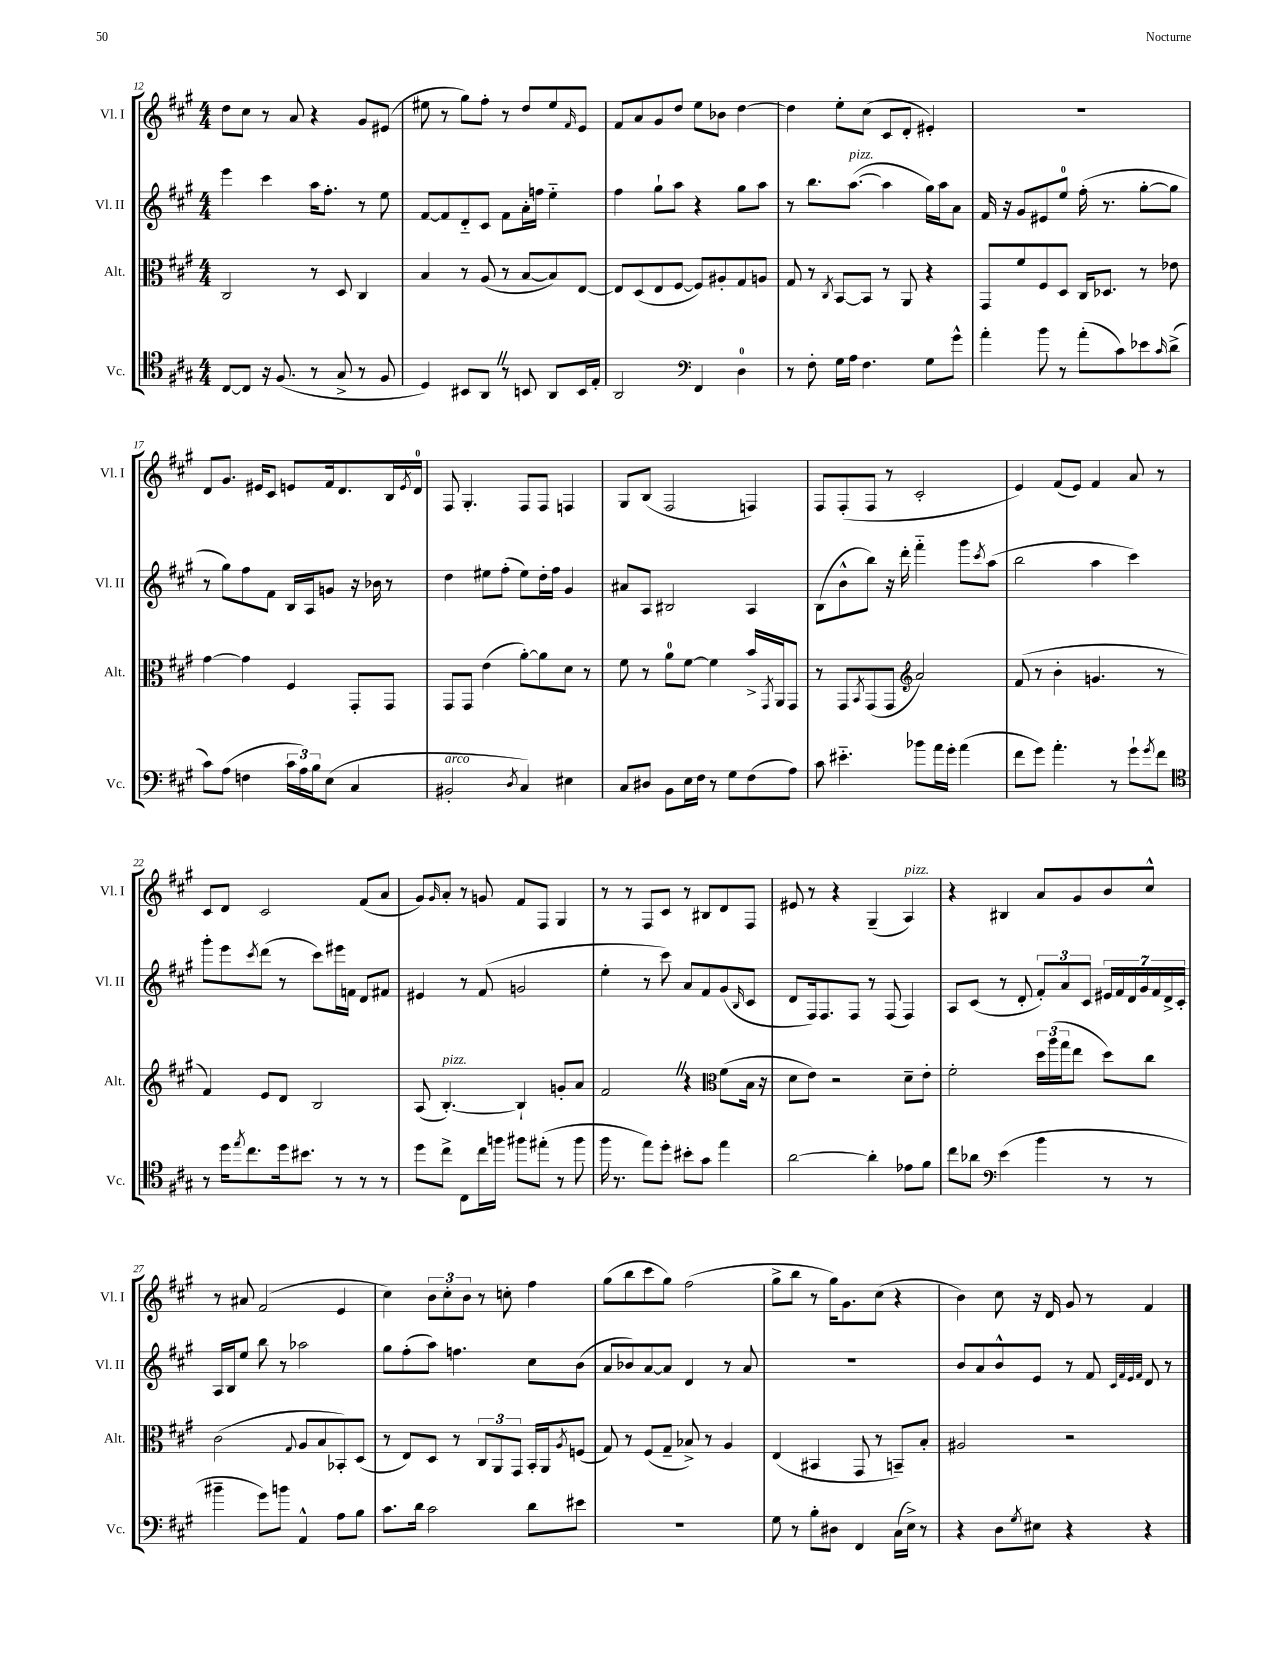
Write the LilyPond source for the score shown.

<<
\new StaffGroup <<
\new Staff = "s0" \with { instrumentName = "Vl. I" shortInstrumentName = "Vl. I" } {
    \clef treble \key a \major \numericTimeSignature \time 4/4
    d''8 cis''8 r8 a'8 r4 gis'8 eis'8( |
    eis''8 r8 gis''8) fis''8-. r8 d''8 eis''8 \grace { fis'16 } e'8 |
    fis'8 a'8 gis'8 d''8 e''8 bes'8 d''4~ |
    d''4 e''8-. cis''8( cis'8 d'8-. eis'4-.) |
    R1 |
    d'8 gis'8. eis'16 cis'8 e'8 fis'16 d'8. b16 \acciaccatura { e'8 } d'16-0 |
    fis8 gis4.-. fis8 fis8 f4 |
    gis8 b8( fis2 f4) |
    fis8 fis8-.( fis8 r8 cis'2-. |
    e'4) fis'8( e'8) fis'4 a'8 r8 |
    cis'8 d'8 cis'2 fis'8( a'8 |
    gis'8) \grace { gis'16 } a'8-. r8 g'8 fis'8 fis8 gis4 |
    r8 r8 fis8 cis'8 r8 bis8 d'8 fis8 |
    eis'8 r8 r4 gis4--( a4^\markup { \italic "pizz." }) |
    r4 bis4 a'8 gis'8 b'8 cis''8-^ |
    r8 ais'8 fis'2( e'4 |
    cis''4) \tuplet 3/2 { b'8 cis''8-. b'8 } r8 c''8-. fis''4 |
    gis''8( b''8 cis'''8 gis''8) fis''2( |
    gis''8-> b''8 r8 gis''16) gis'8. cis''8( r4 |
    b'4) cis''8 r16 d'16 gis'8 r8 fis'4 \bar "|." |
}
\new Staff = "s1" \with { instrumentName = "Vl. II" shortInstrumentName = "Vl. II" } {
    \clef treble \key a \major \numericTimeSignature \time 4/4
    e'''4 cis'''4 a''16 fis''8.-. r8 e''8 |
    fis'8~ fis'8 d'8-_ cis'8 fis'8 a'16-. f''16 e''4-_ |
    fis''4 gis''8-! a''8 r4 gis''8 a''8 |
    r8 b''8. a''8.~^\markup { \italic "pizz." }( a''4 gis''16) a''16 a'8 |
    fis'16 r16 gis'8 eis'8 e''8-0 fis''16-.( r8. gis''8~-. gis''8 |
    r8 gis''8) fis''8 fis'8 b16 a16 g'8 r16 bes'16 r8 |
    d''4 eis''8 fis''8-.( eis''8) d''16-. fis''16 gis'4 |
    ais'8 a8 bis2 a4 |
    b8( b'8-^ b''8) r16 d'''16-. fis'''4-_ gis'''8 \acciaccatura { cis'''8 } a''8( |
    b''2 a''4 cis'''4) |
    gis'''8-. e'''8 \acciaccatura { cis'''8 } d'''8( r8 cis'''8) eis'''16 f'16 d'8 fis'8 |
    eis'4 r8 fis'8( g'2 |
    e''4-. r8 cis'''8) a'8 fis'8 gis'8( \grace { b16 } cis'8 |
    d'8 fis16) fis8. fis8 r8 fis8( fis4) |
    a8 cis'8( r8 d'8-. \tuplet 3/2 { fis'8-.) a'8 cis'8 } \tuplet 7/4 { eis'16 fis'16 d'16 gis'16 fis'16 d'16-> cis'16-. } |
    a16 b16 e''8 b''8 r8 aes''2 |
    gis''8 fis''8-.( a''8) f''4. cis''8 b'8( |
    a'8 bes'8) a'8~ a'8 d'4 r8 a'8 |
    R1 |
    b'8 a'8 b'8-^ e'8 r8 fis'8 \grace { cis'32 fis'32 e'32 fis'32 } d'8 r8 \bar "|." |
}
\new Staff = "s2" \with { instrumentName = "Alt." shortInstrumentName = "Alt." } {
    \clef alto \key a \major \numericTimeSignature \time 4/4
    cis2 r8 d8 cis4 |
    b4 r8 a8( r8 b8~ b8) e8~ |
    e8 d8( e8 fis8~ fis8) ais8-. gis8 a8 |
    gis8 r8 \acciaccatura { cis8 } b,8~ b,8 r8 a,8 r4 |
    gis,8 fis'8 fis8 d8 cis16 des8. r8 ees'8 |
    gis'4~ gis'4 fis4 gis,8-. gis,8 |
    gis,8 gis,8 e'4( a'8~-.) a'8 d'8 r8 |
    fis'8 r8 a'8-0 fis'8~ fis'4 b'16-> \acciaccatura { gis,8 } a,16 gis,8 |
    r8 gis,8 \acciaccatura { b,8 } gis,8( gis,8 \clef treble a'2) |
    fis'8( r8 b'4-. g'4. r8 |
    fis'4) e'8 d'8 b2 |
    a8( b4.~-.^\markup { \italic "pizz." }) b4-! g'8-. a'8 |
    fis'2 \once \override BreathingSign.text = \markup { \musicglyph "scripts.caesura.straight" } \breathe r4 \clef alto fis'8( b16 r16 |
    d'8 e'8) r2 d'8-- e'8-. |
    fis'2-. \tuplet 3/2 { d''16 a''16( gis''16 } e''8 d''8) cis''8 |
    cis'2( \appoggiatura { gis8 } a8 b8 bes,8-.) d8( |
    r8 e8) d8 r8 \tuplet 3/2 { cis8 a,8 gis,8 } b,16-. a,16 \acciaccatura { a8 } f8( |
    gis8) r8 fis8( gis8-- bes8->) r8 a4 |
    e4( bis,4 gis,8 r8 b,8--) b8-. |
    ais2 r2 \bar "|." |
}
\new Staff = "s3" \with { instrumentName = "Vc." shortInstrumentName = "Vc." } {
    \clef tenor \key a \major \numericTimeSignature \time 4/4
    cis8~ cis8 r16 fis8.( r8 gis8-> r8 fis8 |
    d4) bis,8 a,8 \once \override BreathingSign.text = \markup { \musicglyph "scripts.caesura.straight" } \breathe r8 b,8 a,8 b,16 e16-. |
    a,2 \clef bass fis,4 d4-0 |
    r8 fis8-. gis16 a16 fis4. gis8 gis'8-^ |
    a'4-. b'8 r8 a'8-.( cis'8) ees'8 \grace { cis'16 } d'8->( |
    cis'8) a8( f4 \tuplet 3/2 { cis'16 a16) b16 } e8( cis4 |
    bis,2-.^\markup { \italic "arco" } \acciaccatura { d8 } cis4) eis4 |
    cis8 dis8 b,8 e16 fis16 r8 gis8 fis8( a8) |
    cis'8 eis'4.-_ bes'8 a'16 gis'16-. a'4( |
    fis'8 gis'8) a'4.-. r8 gis'8-! \acciaccatura { gis'8 } fis'8 |
    \clef tenor r8 d''16 \acciaccatura { e''8 } cis''8. d''16 bis'8. r8 r8 r8 |
    d''8 cis''8-> cis8 cis''16 f''16 fis''8 eis''8-.( r8 fis''8 |
    fis''16 r8. e''8) d''8-. bis'8-. gis'8 e''4 |
    a'2~ a'4-. ees'8 fis'8 |
    cis''8 aes'8 \clef bass e'4( b'4 r8 r8 |
    bis'4-- gis'8) b'8 a,4-^ a8 b8 |
    cis'8. d'16 cis'2 d'8 eis'8 |
    R1 |
    gis8 r8 b8-. dis8 fis,4 cis16( e16->) r8 |
    r4 d8 \acciaccatura { gis8 } eis8 r4 r4 \bar "|." |
}
>>
>>
\layout { \context { \Score currentBarNumber = #12 } }
